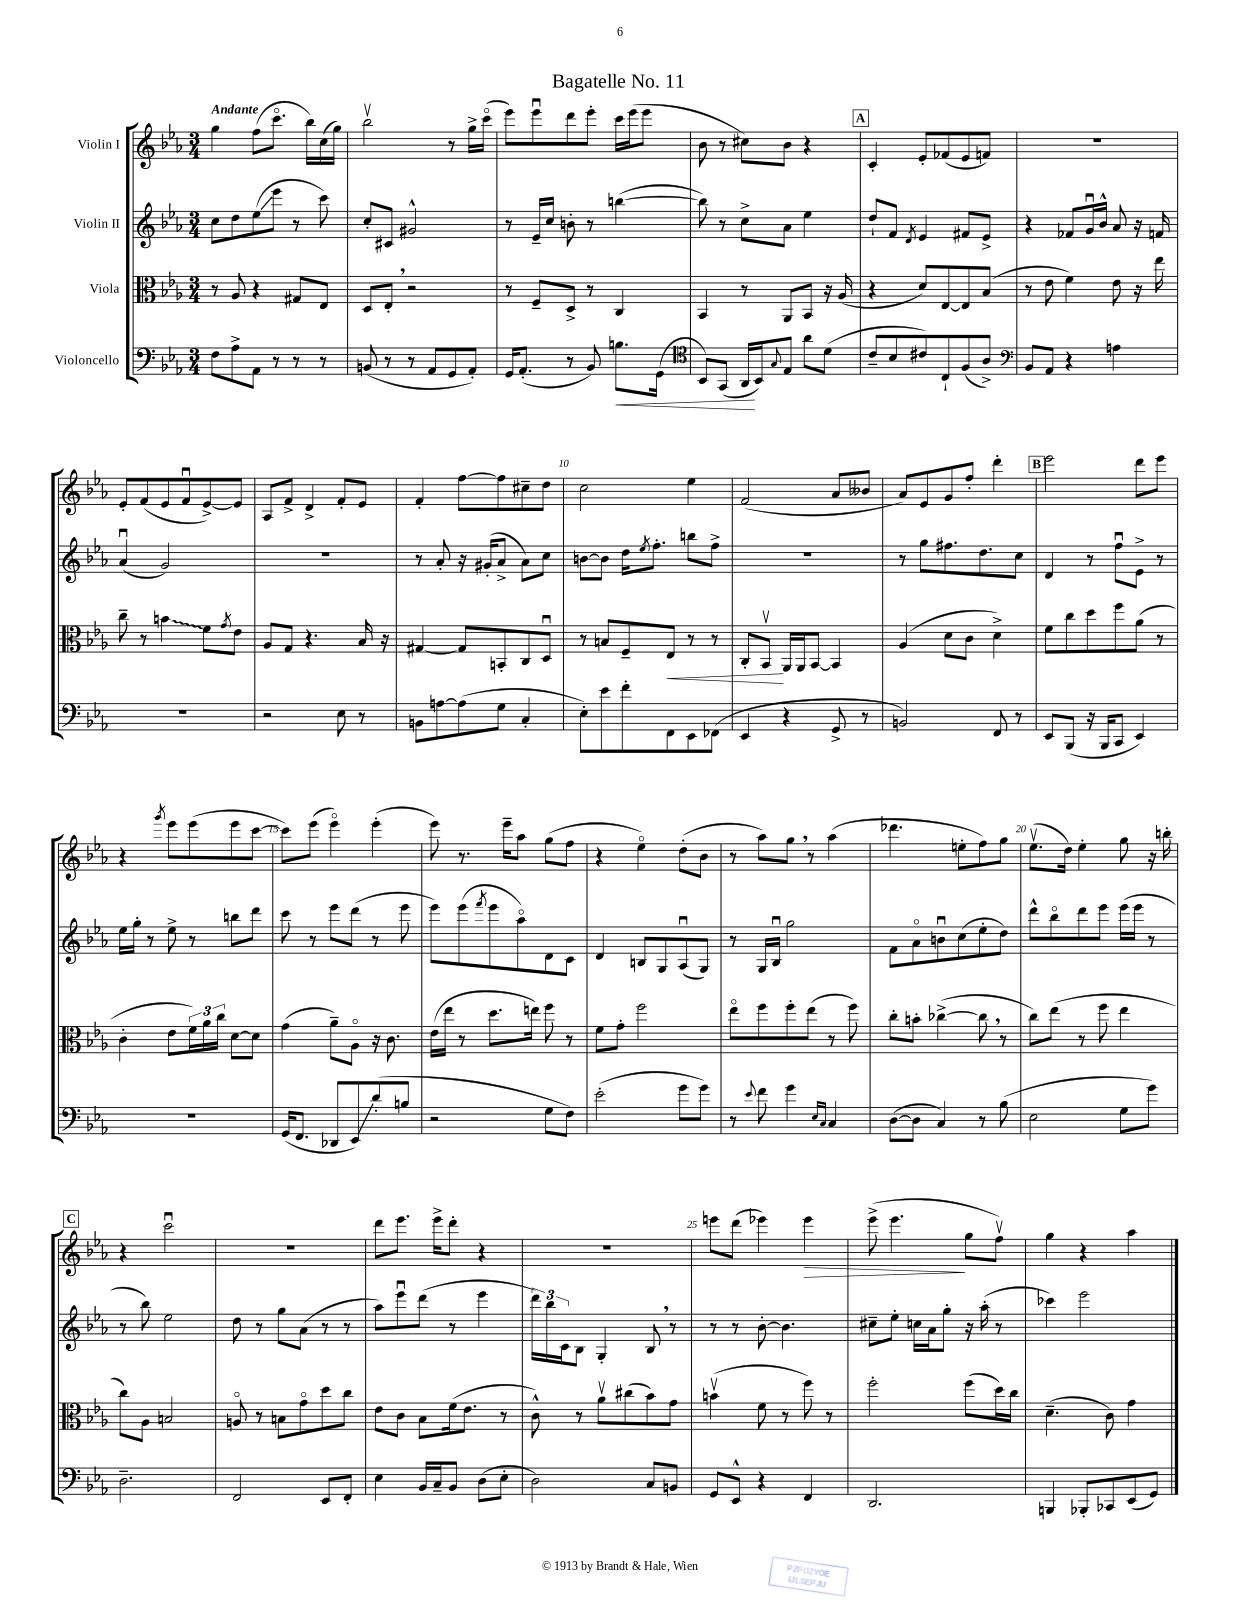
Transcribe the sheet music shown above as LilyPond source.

\header { title = "Bagatelle No. 11" }
<<
\new StaffGroup <<
\new Staff = "s0" \with { instrumentName = "Violin I" } {
    \clef treble \key ees \major \numericTimeSignature \time 3/4 \tempo "Andante"
    g''4 f''8( c'''8.\flageolet bes''16) c''16( g''16) |
    bes''2\upbow r8 g''16-> c'''16\flageolet( |
    ees'''8) ees'''8\downbow d'''8 ees'''8-. c'''16 ees'''16( ees'''8 |
    bes'8 r8 cis''8) bes'8 r4 |
    \mark \markup { \box "A" } c'4-. ees'8-. fes'8( ees'8 f'8) |
    R2. |
    ees'8-. f'8( ees'8 f'8\downbow ees'8~->) ees'8 |
    aes8 f'8-> d'4-> f'8-. ees'8 |
    f'4-. f''8~ f''8 cis''8-- d''8 |
    c''2 ees''4 |
    f'2( aes'8 beses'8 |
    aes'8) ees'8 g'8 f''8-. d'''4-. |
    \mark \markup { \box "B" } ees'''2 d'''8 ees'''8 |
    r4 \acciaccatura { g'''8 } ees'''8 ees'''8( ees'''8 c'''8~ |
    c'''8) ees'''8( ees'''4\flageolet) ees'''4-.( |
    ees'''8) r8. ees'''16-- aes''8 g''8( f''8 |
    r4 ees''4\flageolet) d''8-.( bes'8 |
    r8 aes''8) g''8 \breathe r8 aes''4( |
    des'''4. e''8-. f''8) g''8 |
    ees''8.\upbow( d''16) ees''4-. g''8 r16 b''16-. |
    \mark \markup { \box "C" } r4 c'''2\downbow |
    R2. |
    d'''8 ees'''8. ees'''16-> d'''8-. r4 |
    R2. |
    e'''8 d'''8( ees'''4) ees'''4\> |
    ees'''8->( ees'''4.\! g''8 f''8\upbow) |
    g''4 r4 aes''4 \bar "|." |
}
\new Staff = "s1" \with { instrumentName = "Violin II" } {
    \clef treble \key ees \major \numericTimeSignature \time 3/4
    c''8 d''8 ees''8\glissando( ees'''8 r8 c'''8) |
    c''8-. cis'8 gis'2-^ |
    r8 ees'16-- c''16 b'8-. r8 b''4~( |
    b''8) r8 c''8-> aes'8 ees''4 |
    \mark \markup { \box "A" } d''8-! f'8 \acciaccatura { d'8 } ees'4 fis'8 ees'8-> |
    r4 fes'8 g'16\downbow bes'16-^ aes'8 r16 f'16 |
    aes'4\downbow( g'2) |
    R2. |
    r8 aes'8-. r16 gis'16-.( aes'8-> aes'8) c''8 |
    b'8~ b'8 d''16 \acciaccatura { ees''8 } f''8.-. b''8 f''8-> |
    R2. |
    r8 g''8 fis''8. d''8. c''8 |
    \mark \markup { \box "B" } d'4 r8 f''8\downbow ees'8-> r8 |
    ees''16 g''16-. r8 ees''8-> r8 b''8 d'''8 |
    c'''8 r8 ees'''8 d'''8( r8 ees'''8 |
    ees'''8) ees'''8( \acciaccatura { f'''8 } ees'''8 aes''8\flageolet) d'8 c'8 |
    d'4 b8 g8 aes8\downbow( g8) |
    r8 g16 bes16\downbow g''2 |
    f'8 aes'8\flageolet b'8\downbow c''8( ees''8-. d''8) |
    d'''8-^ bes''8\flageolet d'''8 ees'''8 ees'''16( ees'''16 r8 |
    \mark \markup { \box "C" } r8 bes''8) ees''2 |
    d''8 r8 g''8 aes'8( r8 r8 |
    aes''8) ees'''8\downbow d'''8( r8 ees'''4 |
    \tuplet 3/2 { d'''16) bes''16 c'16 } bes8 g4-. bes8 \breathe r8 |
    r8 r8 bes'8~-. bes'4. |
    cis''8-- ees''8-. c''16 aes'16 g''8-. r16 aes''16-.( r8 |
    ces'''4) ees'''2 \bar "|." |
}
\new Staff = "s2" \with { instrumentName = "Viola" } {
    \clef alto \key ees \major \numericTimeSignature \time 3/4
    r8 aes8 r4 gis8 ees8 |
    d8 ees8-. \breathe r2 |
    r8 f8-- d8-> r8 c4 |
    bes,4 r8 aes,8 bes,8 r16 aes16( |
    \mark \markup { \box "A" } r4 d'8) ees8~ ees8 bes8( |
    r8 ees'8 f'4) ees'8 r16 ees''16 |
    c''8-- r8 \once \override Glissando.style = #'zigzag b'4\glissando f'8 \acciaccatura { g'8 } ees'8 |
    aes8 g8 r4. bes16 r16 |
    gis4~ gis8 b,8-. c8 d8\downbow |
    r8 b8 f8-- ees8\< r8 r8 |
    c8-. bes,8\upbow\! aes,16 aes,16 bes,8~ bes,4 |
    aes4( d'8 c'8 d'4->) |
    \mark \markup { \box "B" } f'8 c''8 d''8 f''8 aes'8( r8 |
    c'4-. ees'8 \tuplet 3/2 { f'16) aes'16 c''16 } d'8~ d'8 |
    g'4( aes'8--) aes8\flageolet r16 c'8. |
    ees'16( ees''16 r8 d''8. e''16) f''8 r8 |
    f'8 g'8-. f''2 |
    ees''8\flageolet f''8 f''8-. ees''8( r8 f''8) |
    c''8-. b'8-. ces''4~->( ces''8 \breathe r8 |
    c''8) ees''8( r8 f''8 ees''4 |
    \mark \markup { \box "C" } c''8) aes8 b2 |
    a8\flageolet r8 b8 g'8\flageolet d''8 c''8 |
    ees'8 c'8 bes8 f'16( ees'8. r8 |
    c'8-^) r8 aes'8\upbow cis''8( bes'8) g'8 |
    b'4\upbow( f'8 r8 f''8) r8 |
    f''2-. f''8( d''16) c''16 |
    d'4.--( c'8) g'4 \bar "|." |
}
\new Staff = "s3" \with { instrumentName = "Violoncello" } {
    \clef bass \key ees \major \numericTimeSignature \time 3/4
    f8 aes8-> aes,8 r8 r8 r8 |
    b,8( r8 r8 aes,8 g,8 aes,8-.) |
    g,16 aes,8.-.( r8 bes,8) b8.\< g,16( |
    \clef tenor bes,8) g,8( aes,16\! bes,16) \appoggiatura { g8 } ees8 aes'8 d'8( |
    \mark \markup { \box "A" } c'8-- bes8 cis'8) c8-! f8( aes8->) |
    \clef bass bes,8 aes,8 r4 a4 |
    R2. |
    r2 ees8 r8 |
    b,8 a8~ a8( g8 c4-. |
    ees8-.) ees'8 f'8-. f,8 ees,8 fes,8( |
    ees,4 r4 g,8-> r8 |
    b,2) f,8 r8 |
    \mark \markup { \box "B" } ees,8 bes,,8( r16 bes,,16 c,8 ees,4) |
    R2. |
    g,16( f,8. des,8 ees,8\glissando) d'8-.( b8 |
    r2 g8 f8) |
    ees'2-.( g'8 g'8) |
    r8 \appoggiatura { ees'8 } f'8 g'4 \grace { ees16 c16 } c4 |
    d8~( d8 c4) r8 bes8( |
    ees2 g8 g'8) |
    \mark \markup { \box "C" } d2.-- |
    f,2 ees,8 f,8-. |
    ees4 bes,16 c16-- bes,8 d8( ees8-. |
    d2) c8 b,8 |
    g,8 ees,8-^ r4 f,4 |
    d,2. |
    b,,4 bes,,8-. ces,8 ees,8( g,8) \bar "|." |
}
>>
>>
\layout { \context { \Score \override BarNumber.break-visibility = ##(#f #t #t) barNumberVisibility = #(every-nth-bar-number-visible 5) } }
